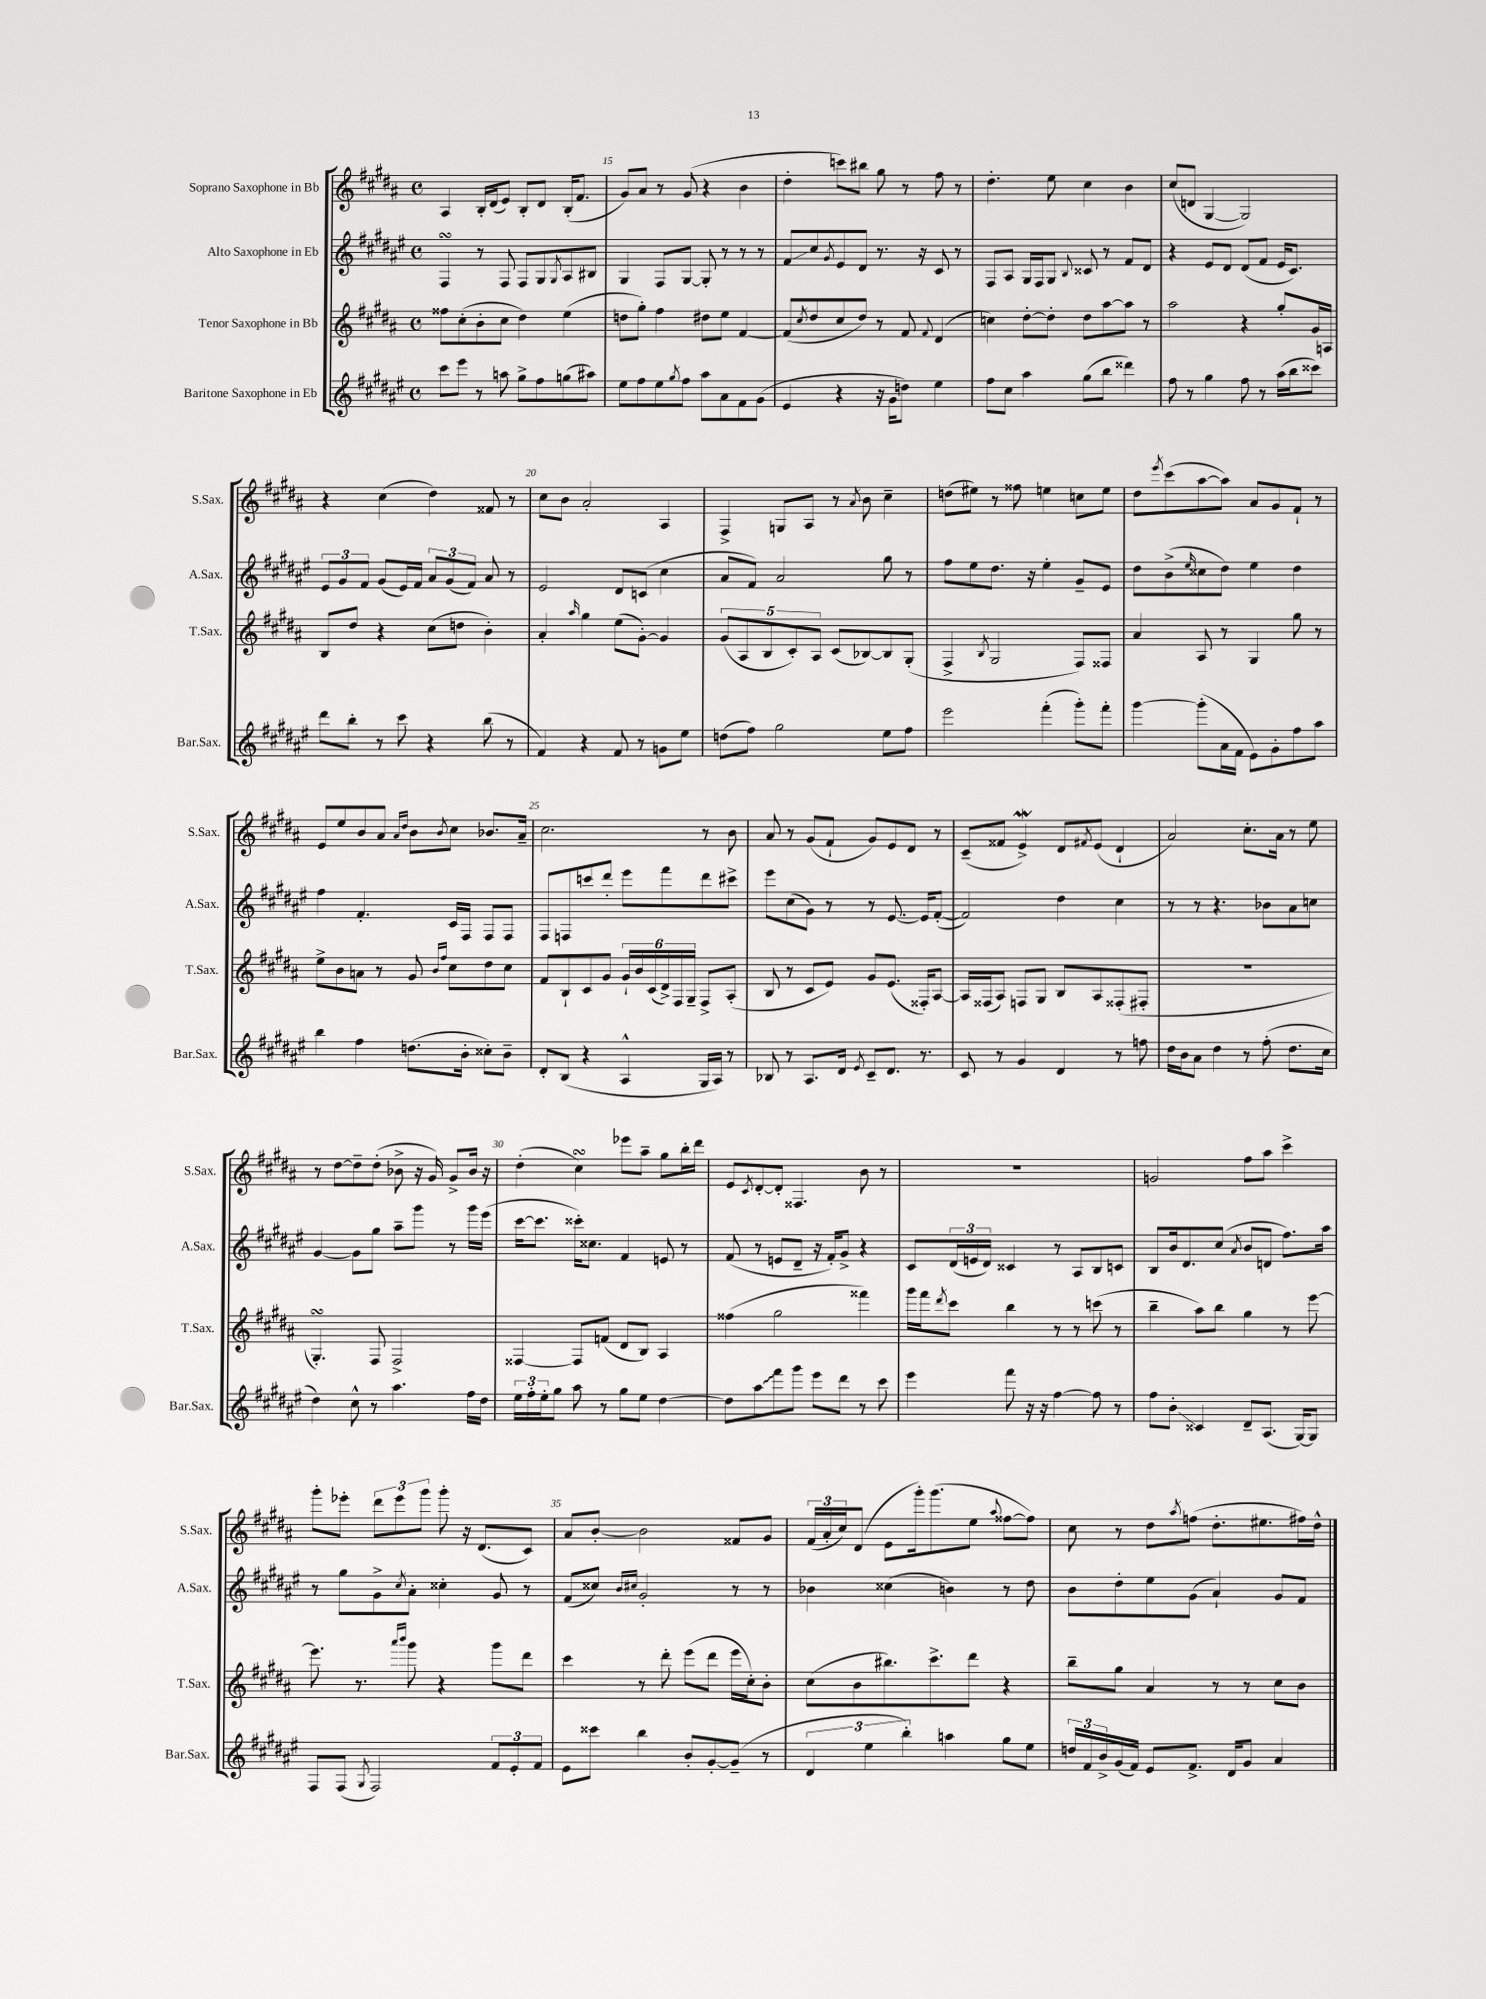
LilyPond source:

<<
\new StaffGroup <<
\new Staff = "s0" \with { instrumentName = "Soprano Saxophone in Bb" shortInstrumentName = "S.Sax." } {
    \clef treble \key b \major \defaultTimeSignature \time 4/4
    ais4 b16-. dis'16( e'8) b8-. dis'8 b16-.( fis'8. |
    gis'8) ais'8 r8 gis'8( r4 b'4 |
    dis''4-. c'''8) bis''8 gis''8 r8 fis''8 r8 |
    dis''4.-. e''8 cis''4 b'4 |
    cis''8( d'8 gis4~ gis2) |
    r4 cis''4( dis''4) fisis'8 r8 |
    cis''8 b'8 ais'2-. ais4 |
    fis4-> g8 ais8 r8 \acciaccatura { ais'8 } b'8 cis''4-- |
    d''8( eis''8) r8 fisis''8 e''4 c''8 e''8 |
    dis''8 \acciaccatura { e'''8 } cis'''8( ais''8~ ais''8) ais'8 gis'8 fis'8-! r8 |
    e'8 e''8 b'8 ais'8 \grace { ais'16 dis''16 } b'8 \acciaccatura { b'8 } cis''8 bes'8. ais'16-- |
    cis''2. r8 b'8 |
    ais'8 r8 gis'8( fis'8-! gis'8) e'8 dis'8 r8 |
    cis'8--( fisis'8 e'4->\mordent) dis'8 \acciaccatura { fis'8 } e'8( dis'4-! |
    ais'2) cis''8.-. ais'16 r8 e''8 |
    r8 dis''8~ dis''8-- dis''8-.( bes'8-> r16 gis'16) gis'8-> bes'16 r16 |
    dis''4-.( cis''4\turn) ees'''8 ais''8-- gis''8 b''16-. dis'''16 |
    e'8 \acciaccatura { cis'8 } dis'8~-. dis'8-. fisis4. b'8 r8 |
    R1 |
    g'2 fis''8 ais''8 cis'''4-> |
    gis'''8-. ees'''8-. \tuplet 3/2 { dis'''8 ees'''8 gis'''8 } gis'''8-. r16 dis'8.( cis'8) |
    ais'8 b'8~-. b'2 fisis'8 gis'8 |
    \tuplet 3/2 { fis'16( ais'16-. cis''16) } dis'8( e'8 gis'''16-.) gis'''8.( e''8 \appoggiatura { ais''8 } fisis''8~ fisis''8) |
    cis''8 r8 dis''8 \acciaccatura { ais''8 } f''8( dis''8.-. eis''8. fis''16) dis''16-^ \bar "|." |
}
\new Staff = "s1" \with { instrumentName = "Alto Saxophone in Eb" shortInstrumentName = "A.Sax." } {
    \clef treble \key fis \major \defaultTimeSignature \time 4/4
    fis4\turn r8 fis8 fis8 gis8 \acciaccatura { gis8 } ais8 bis8 |
    gis4 fis8 gis8~ gis8-. r8 r8 r8 |
    fis'8\glissando cis''8 \acciaccatura { gis'8 } eis'8 dis'8 r8. r16 cis'8 r8 |
    fis8 ais8 gis16 fis16 gis8 \appoggiatura { b8 } cisis'8 r8 fis'8 dis'8 |
    r4 eis'8 dis'8 dis'8( fis'8 eis'16 cis'8.) |
    \tuplet 3/2 { eis'8 gis'8 fis'8 } gis'8( eis'16) fis'16 \tuplet 3/2 { ais'8 gis'8( fis'8) } ais'8 r8 |
    eis'2 dis'8 c'8( cis''4 |
    ais'8 fis'8) ais'2 gis''8 r8 |
    fis''8 eis''8 dis''8. r16 eis''4-. gis'8-- eis'8 |
    dis''8 b'8->( \grace { eis''16 } cisis''8 dis''8) eis''4 dis''4 |
    fis''4 fis'4.-. cis'16 fis16 fis8 fis8 |
    fis8 f8 c'''8 dis'''8-. eis'''8 fis'''8 dis'''8 cis'''8-> |
    eis'''8 cis''8( gis'8) r8 r8 eis'8.~ eis'16 fis'8~-.( |
    fis'2) dis''4 cis''4 |
    r8 r8 r4. bes'8 ais'8 c''8 |
    gis'4~ gis'8 gis''8 ais''8-- gis'''8 r8 gis'''16 eis'''16( |
    cis'''16~ cis'''8. cisis'''16-.) cisis''8. fis'4 e'8 r8 |
    fis'8( r8 e'8 dis'8-- r16 fis'16-.) gis'8-> r4 |
    cis'8 \tuplet 3/2 { dis'16( e'16 dis'16) } cisis'4 r8 ais8 b8 c'8 |
    b8 b'16 dis'8. cis''8( \acciaccatura { ais'8 } b'8 d'8 fis''8.) ais''16 |
    r8 gis''8 gis'8-> \acciaccatura { cis''8 } ais'8-. cisis''4-. gis'8 r8 |
    fis'8( cisis''8) \grace { b'16 cis''16 } gis'2-. r8 r8 |
    bes'4 cisis''4( b'4) r8 dis''8 |
    b'8 dis''8-. eis''8 gis'8( ais'4-!) gis'8 fis'8 \bar "|." |
}
\new Staff = "s2" \with { instrumentName = "Tenor Saxophone in Bb" shortInstrumentName = "T.Sax." } {
    \clef treble \key b \major \defaultTimeSignature \time 4/4
    fisis''8 cis''8-.( b'8-. cis''8 dis''4) e''4( |
    d''8 gis''8-.) fis''4 dis''8 e''8 fis'4~ |
    fis'8( \acciaccatura { cis''8 } dis''8 cis''8 dis''8) r8 fis'8 \appoggiatura { fis'8 } dis'4( |
    c''4) dis''8~-. dis''8-. dis''8 ais''8~ ais''8 r8 |
    ais''2 r4 gis''8-. gis'16 a16 |
    b8 dis''8 r4 cis''8( d''8 b'4-.) |
    ais'4-. \grace { ais''16 } gis''4 e''8( gis'8~-.) gis'4 |
    \tuplet 5/4 { gis'8( ais8 b8 cis'8-.) ais8 } cis'8( bes8~) bes8 gis8-.( |
    fis4-> \acciaccatura { b8 } gis2 fis8) fisis8 |
    ais'4 ais8 r8 gis4 gis''8 r8 |
    e''8-> b'8 a'8 r8 gis'8 \grace { b'16 fis''16 } cis''8 dis''8 cis''8 |
    fis'8 b8-! cis'8 gis'8 \tuplet 6/4 { gis'16-! b'16 cis'16( dis'16->) fis16 gis16-- } fis8-> ais8-.( |
    b8 r8 cis'8 e'8) gis'8 e'8.( fisis16-.) ais8~ |
    ais16 fisis16( ais8) f8 gis8 b8 ais8 fisis8-.( fis8-. |
    R1 |
    gis4.-.\turn) fis8 fis2-> |
    fisis4~ fisis8 f'8( dis'8 b8) ais4 |
    fisis''4( gis''2 fisis'''4) |
    gis'''16 fis'''16 \acciaccatura { dis'''8 } cis'''8 b''4 r8 r8 c'''8( r8 |
    b''4-- ais''8) b''8 gis''4 r8 e'''8~ |
    e'''8. r8. \grace { ais'''16 b'''16 } gis'''8 r4 gis'''8 dis'''8 |
    cis'''4 r8 dis'''8-. e'''8( dis'''8 e'''16 cis''16-.) b'8-. |
    cis''8( b'8 bis''8.) cis'''8.-> dis'''8 r4 |
    b''8-- gis''8 ais'4 r8 r8 cis''8 b'8 \bar "|." |
}
\new Staff = "s3" \with { instrumentName = "Baritone Saxophone in Eb" shortInstrumentName = "Bar.Sax." } {
    \clef treble \key fis \major \defaultTimeSignature \time 4/4
    cis'''8 eis'''8 r8 a''8 gis''8-> fis''8 g''8( ais''8) |
    eis''8 fis''8 eis''8 \acciaccatura { gis''8 } fis''8 ais''8 ais'8 fis'8 gis'8( |
    eis'4 r4 r16 gis'16 d''8) eis''4 |
    fis''8 cis''8 ais''4 gis''8( b''8 disis'''4) |
    fis''8 r8 gis''4 fis''8 r8 ais''16( b''16 cisis'''8) |
    dis'''8 b''8-. r8 cis'''8 r4 b''8( r8 |
    fis'4) r4 fis'8 r8 g'8 eis''8 |
    d''8( fis''8) gis''2 eis''8 fis''8 |
    eis'''2 fis'''4-.( gis'''8-.) fis'''8-. |
    gis'''4~ gis'''8-.( ais'16 fis'16 eis'8) gis'8-. fis''8 ais''8 |
    b''4 fis''4 d''8.( b'16-. cisis''8-.) b'8-- |
    dis'8-. b8( r4 ais4-^ gis16 ais16) r8 |
    bes8 r8 ais8. dis'16 \acciaccatura { eis'8 } cis'8-- dis'8. r8. |
    cis'8 r8 gis'4 dis'4 r8 f''8 |
    dis''16 b'16 ais'8 dis''4 r8 fis''8-.( dis''8. cis''16 |
    dis''4) cis''8-^ r8 ais''4. fis''16 dis''16 |
    \tuplet 3/2 { eis''16 fis''16-. eis''16-. } gis''8 ais''8 r8 gis''8 eis''8 dis''4~ |
    dis''8 \once \override Glissando.style = #'zigzag ais''8\glissando fis'''8 gis'''8 eis'''8 dis'''8 r8 cis'''8 |
    eis'''4 fis'''8 r16 r16 fis''4~ fis''8 r8 |
    fis''8 b'8-.\glissando cisis'4 dis'8-- ais8.( gis16~) gis8 |
    fis8 fis8( \acciaccatura { gis8 } fis2) \tuplet 3/2 { fis'8 eis'8-. fis'8 } |
    eis'8 cisis'''8 b''4 b'8-. gis'8~-. gis'8--( r8 |
    \tuplet 3/2 { dis'4 eis''4 b''4-.) } a''4 gis''8 eis''8 |
    \tuplet 3/2 { d''16 fis'16 b'16-> } gis'16( fis'16) eis'8 fis'8.-> dis'16 gis'8 ais'4 \bar "|." |
}
>>
>>
\layout { \context { \Score currentBarNumber = #14 \override BarNumber.break-visibility = ##(#f #t #t) barNumberVisibility = #(every-nth-bar-number-visible 5) } }
